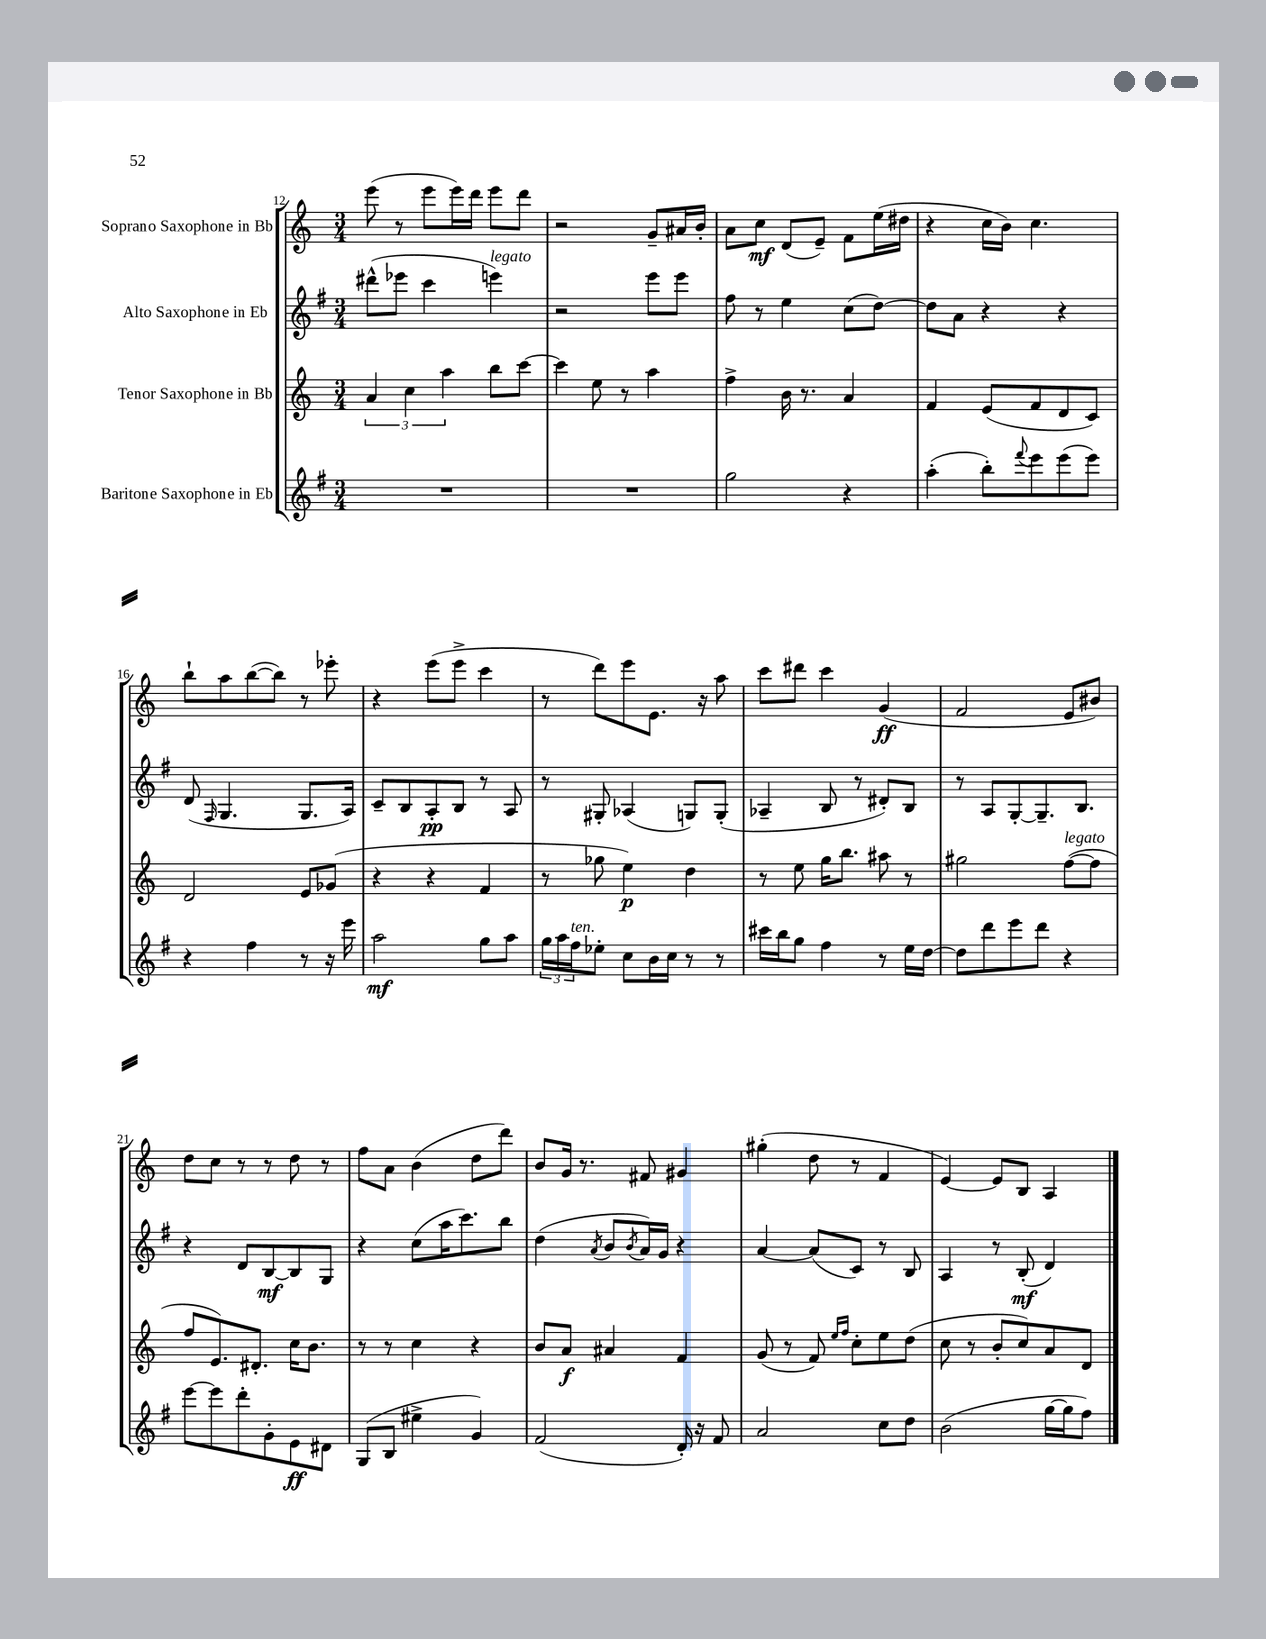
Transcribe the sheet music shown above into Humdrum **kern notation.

**kern	**dynam	**kern	**dynam	**kern	**dynam	**kern	**dynam
*part4	*part4	*part3	*part3	*part2	*part2	*part1	*part1
*staff4	*staff4	*staff3	*staff3	*staff2	*staff2	*staff1	*staff1
*I"Baritone Saxophone in Eb	*	*I"Tenor Saxophone in Bb	*	*I"Alto Saxophone in Eb	*	*I"Soprano Saxophone in Bb	*
*clefG2	*	*clefG2	*	*clefG2	*	*clefG2	*
*k[f#]	*	*k[]	*	*k[f#]	*	*k[]	*
*M3/4	*	*M3/4	*	*M3/4	*	*M3/4	*
=12	=12	=12	=12	=12	=12	=12	=12
2.r	.	6a/	.	(8ddd#X^^\L	.	(8eee\	.
.	.	.	.	8eee-X\J	.	8r	.
.	.	6cc\	.	.	.	.	.
.	.	.	.	4ccc\	.	8eee\L	.
.	.	6aa\	.	.	.	.	.
.	.	.	.	.	.	16eee\L)	.
.	.	.	.	.	.	16ddd\JJ	.
!	!	!	!	!LO:TX:a:i:t=legato	!	!	!
.	.	8bb\L	.	4eeen\)	.	8eee\L	.
.	.	[8ccc\J	.	.	.	8ddd\J	.
=13	=13	=13	=13	=13	=13	=13	=13
2.r	.	4ccc\]	.	2r	.	2r	.
.	.	8ee\	.	.	.	.	.
.	.	8r	.	.	.	.	.
.	.	4aa\	.	8eee\L	.	8g~/L	.
.	.	.	.	8eee\J	.	16a#X/L	.
.	.	.	.	.	.	16b'/JJ	.
=14	=14	=14	=14	=14	=14	=14	=14
2gg\	.	4ff^\	.	8ff#\	.	8a\L	.
.	.	.	.	8r	.	8cc\J	mf
.	.	16b\	.	4ee\	.	(8d/L	.
.	.	8.r	.	.	.	.	.
.	.	.	.	.	.	8e~/J)	.
4r	.	4a/	.	(8cc\L	.	8f\L	.
.	.	.	.	[8dd\J)	.	(16ee\L	.
.	.	.	.	.	.	16dd#X\JJ	.
=15	=15	=15	=15	=15	=15	=15	=15
(4aa'\	.	4f/	.	8dd\L]	.	4r	.
.	.	.	.	8a\J	.	.	.
8bb'\L)	.	(8e/L	.	4r	.	16cc\LL	.
.	.	.	.	.	.	16b\JJ)	.
8qqfff#/	.	.	.	.	.	.	.
8eee\	.	8f/	.	.	.	4.cc\	.
(8eee\	.	8d/	.	4r	.	.	.
8eee\J)	.	8c/J)	.	.	.	.	.
!!LO:LB:g=z
=16	=16	=16	=16	=16	=16	=16	=16
4r	.	2d/	.	(8d/	.	8bb`\L	.
.	.	.	.	16qqF#/	.	.	.
.	.	.	.	4.G/	.	8aa\	.
4ff#\	.	.	.	.	.	([8bb\	.
.	.	.	.	.	.	8bb\J])	.
8r	.	8e/L	.	8.G/L	.	8r	.
16r	.	(8g-X/J	.	.	.	8eee-X'\	.
16eee\	.	.	.	16A/Jk)	.	.	.
=17	=17	=17	=17	=17	=17	=17	=17
2aa\	mf	4r	.	8c~/L	.	4r	.
.	.	.	.	8B/	.	.	.
.	.	4r	.	8A'/	pp	(8eee\L	.
.	.	.	.	8B/J	.	8eee^\J	.
8gg\L	.	4f/	.	8r	.	4ccc\	.
8aa\J	.	.	.	8A/	.	.	.
=18	=18	=18	=18	=18	=18	=18	=18
24gg\LL	.	8r	.	8r	.	8r	.
24aa\	.	.	.	.	.	.	.
!LO:TX:a:i:t=ten.	!	!	!	!	!	!	!
24ff#\J	.	.	.	.	.	.	.
8ee-X'\J	.	8gg-X\	.	8G#X'/	.	8ddd\L)	.
8cc\L	.	4ee\)	p	(4A-X/	.	8eee\	.
16b\L	.	.	.	.	.	8.e\J	.
16cc\JJ	.	.	.	.	.	.	.
8r	.	4dd\	.	8Gn/L)	.	.	.
.	.	.	.	.	.	16r	.
8r	.	.	.	(8G'/J	.	8aa\	.
=19	=19	=19	=19	=19	=19	=19	=19
16ccc#X\LL	.	8r	.	4A-X~/	.	8ccc\L	.
16bb\J	.	.	.	.	.	.	.
8gg\J	.	8ee\	.	.	.	8ddd#X\J	.
4ff#\	.	16gg\KL	.	8B/	.	4ccc\	.
.	.	8.bb\J	.	.	.	.	.
.	.	.	.	8r	.	.	.
8r	.	8aa#X\	.	8d#X'/L)	.	(4g/	ff
16ee\LL	.	8r	.	8B/J	.	.	.
[16dd\JJ	.	.	.	.	.	.	.
=20	=20	=20	=20	=20	=20	=20	=20
8dd\L]	.	2gg#X\	.	8r	.	2f/	.
8ddd\	.	.	.	8A/L	.	.	.
8eee\	.	.	.	[8G'/	.	.	.
8ddd\J	.	.	.	8.G~/]	.	.	.
!	!	!LO:TX:a:i:t=legato	!	!	!	!	!
4r	.	([8ff\L	.	.	.	8e/L	.
.	.	.	.	8.B/J	.	.	.
.	.	8ff\J]	.	.	.	8b#X/J)	.
!!LO:LB:g=z
=21	=21	=21	=21	=21	=21	=21	=21
[8eee\L	.	8ff/L	.	4r	.	8dd\L	.
8eee\]	.	8.e/)	.	.	.	8cc\J	.
8ddd'\	.	.	.	8d/L	.	8r	.
.	.	8.d#X'/J	.	.	.	.	.
8g'\	.	.	.	[8B/	mf	8r	.
8e\	ff	16cc\KL	.	8B/]	.	8dd\	.
.	.	8.b\J	.	.	.	.	.
8d#X\J	.	.	.	8G/J	.	8r	.
=22	=22	=22	=22	=22	=22	=22	=22
(8G/L	.	8r	.	4r	.	8ff\L	.
8B/J	.	8r	.	.	.	8a\J	.
4ee#X^\	.	4cc\	.	(8cc\L	.	(4b\	.
.	.	.	.	16aa\K	.	.	.
.	.	.	.	8.ccc\)	.	.	.
4g/)	.	4r	.	.	.	8dd\L	.
.	.	.	.	8bb\J	.	8ddd\J)	.
=23	=23	=23	=23	=23	=23	=23	=23
(2f#/	.	8b/L	.	(4dd\	.	8b/L	.
.	.	8a/J	f	.	.	16g/Jk	.
.	.	.	.	.	.	8.r	.
.	.	.	.	8qa/	.	.	.
.	.	4a#X/	.	8b/L	.	.	.
.	.	.	.	8qb/	.	.	.
.	.	.	.	16a/L)	.	8f#X/	.
.	.	.	.	16g/JJ	.	.	.
16d'/)	.	4f/	.	4r	.	4g#X/	.
16r	.	.	.	.	.	.	.
8f#/	.	.	.	.	.	.	.
=24	=24	=24	=24	=24	=24	=24	=24
2a/	.	(8g/	.	[4a/	.	(4gg#X'\	.
.	.	8r	.	.	.	.	.
.	.	8f/)	.	(8a/L]	.	8dd\	.
.	.	16qqee/LL	.	.	.	.	.
.	.	16qqff/JJ	.	.	.	.	.
.	.	8cc'\L	.	8c/J)	.	8r	.
8cc\L	.	8ee\	.	8r	.	4f/	.
8dd\J	.	(8dd\J	.	8B/	.	.	.
=25	=25	=25	=25	=25	=25	=25	=25
(2b\	.	8cc\	.	4A/	.	[4e/)	.
.	.	8r	.	.	.	.	.
.	.	8b'/L	.	8r	.	8e/L]	.
.	.	8cc/)	.	(8B'/	mf	8B/J	.
[16gg\LL	.	8a/	.	4d/)	.	4A/	.
16gg\J]	.	.	.	.	.	.	.
8ff#\J)	.	8d/J	.	.	.	.	.
==	==	==	==	==	==	==	==
*-	*-	*-	*-	*-	*-	*-	*-
